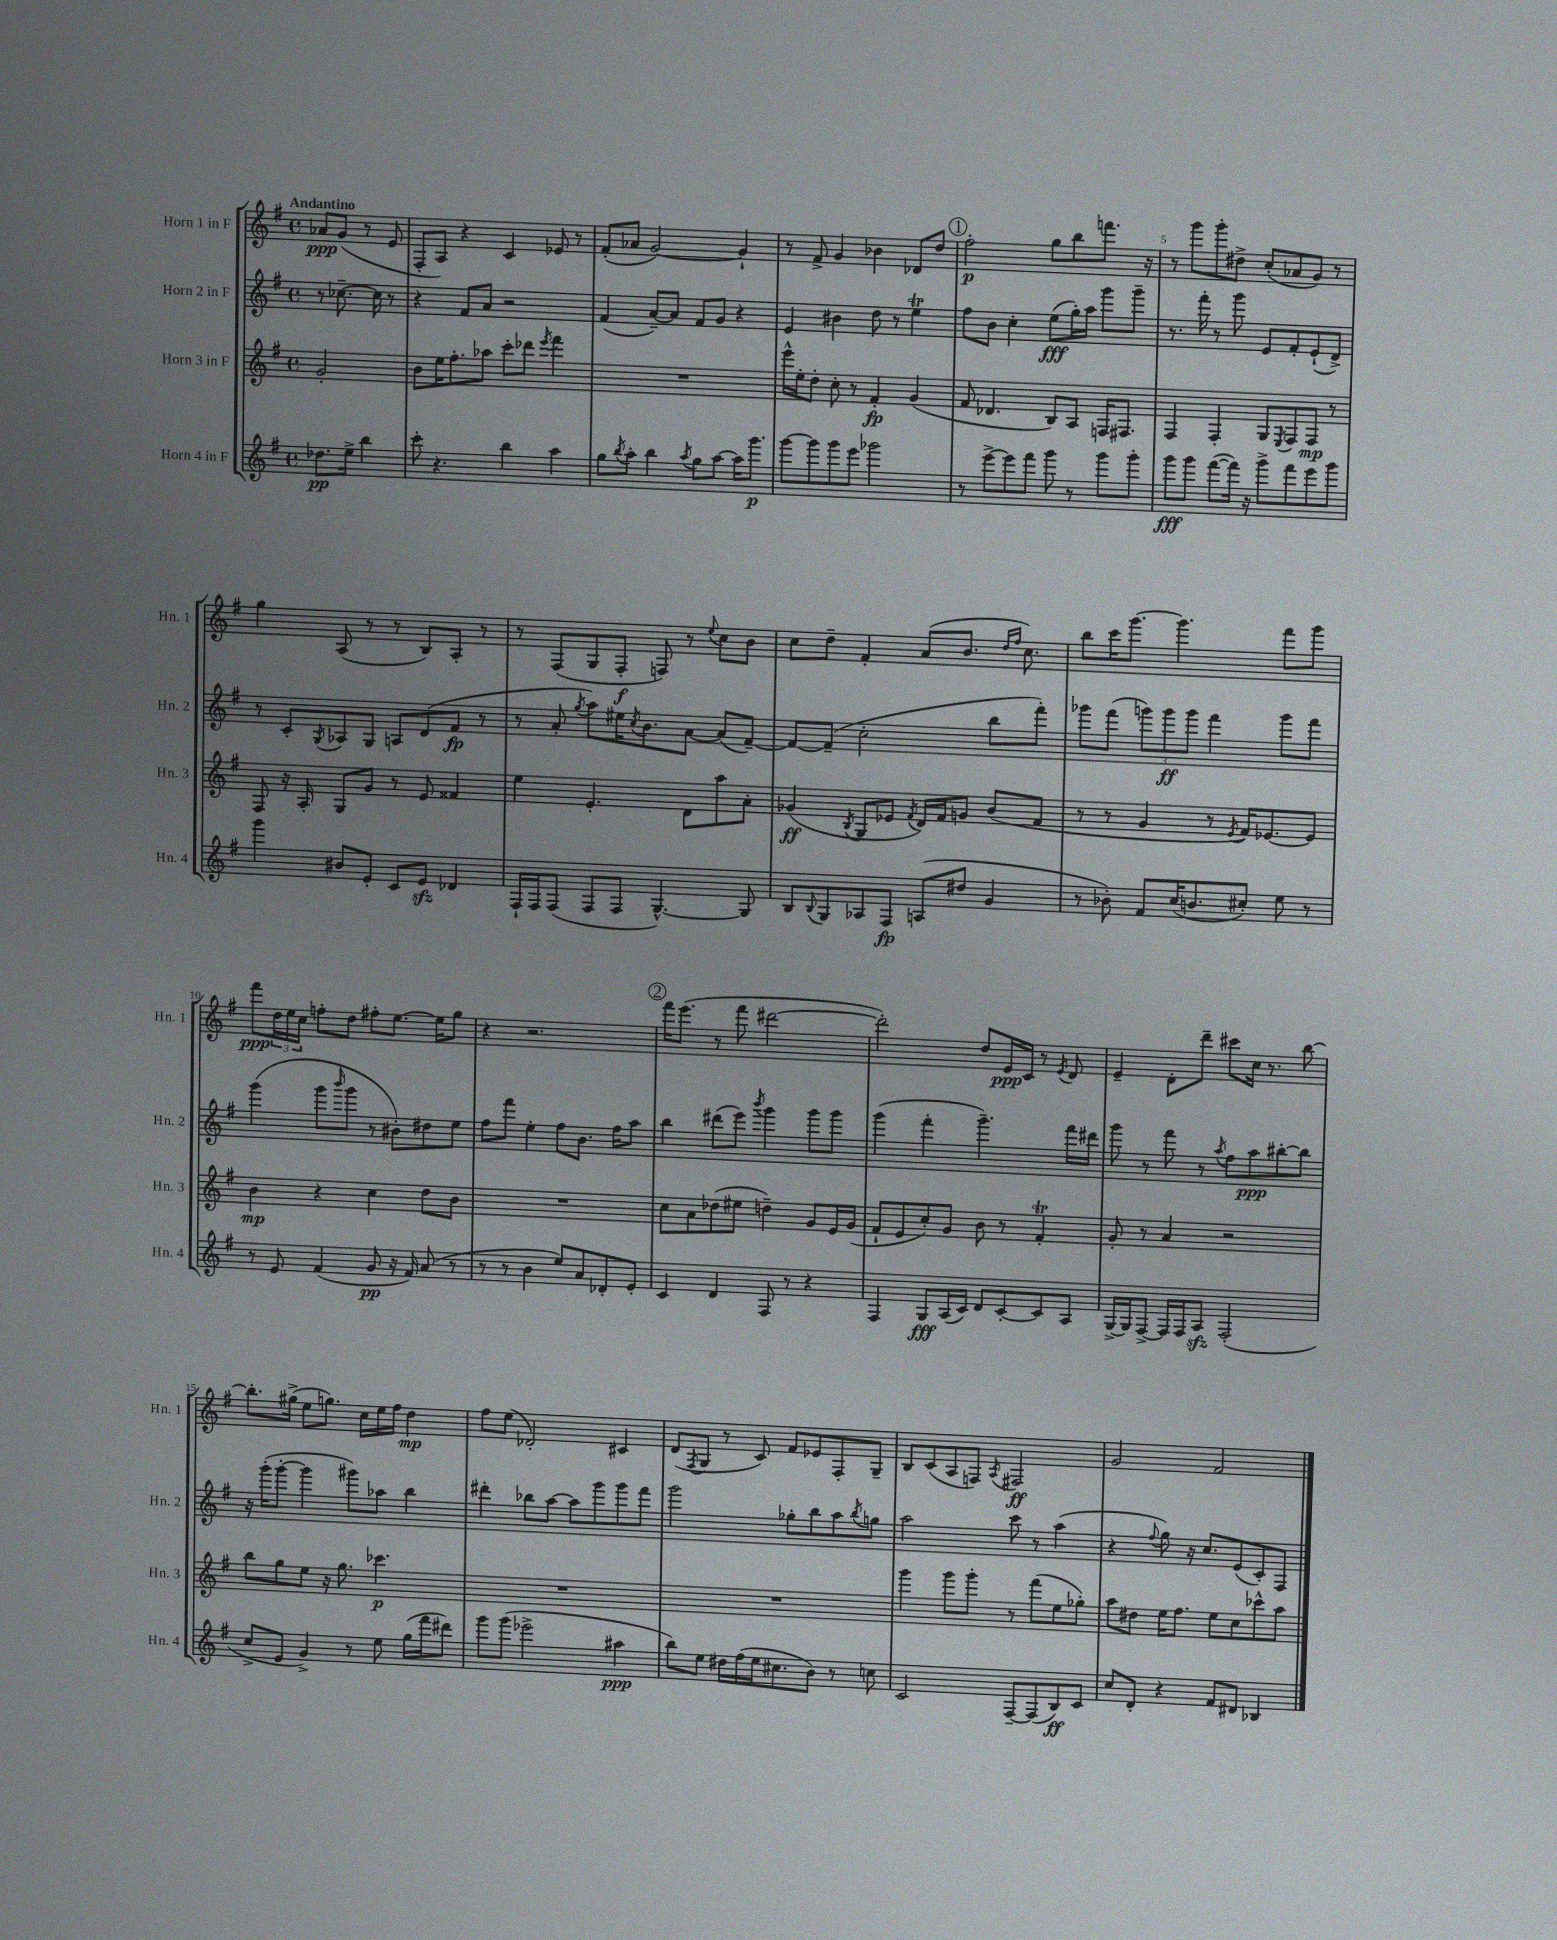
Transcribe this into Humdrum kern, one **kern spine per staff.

**kern	**dynam	**kern	**dynam	**kern	**dynam	**kern	**dynam
*part4	*part4	*part3	*part3	*part2	*part2	*part1	*part1
*staff4	*staff4	*staff3	*staff3	*staff2	*staff2	*staff1	*staff1
*I"Horn 4 in F	*	*I"Horn 3 in F	*	*I"Horn 2 in F	*	*I"Horn 1 in F	*
*I'Hn. 4	*	*I'Hn. 3	*	*I'Hn. 2	*	*I'Hn. 1	*
*clefG2	*	*clefG2	*	*clefG2	*	*clefG2	*
*k[f#]	*	*k[f#]	*	*k[f#]	*	*k[f#]	*
*M4/4	*	*M4/4	*	*M4/4	*	*M4/4	*
*met(c)	*	*met(c)	*	*met(c)	*	*met(c)	*
=	=	=	=	=	=	=	=
!	!	!	!	!	!	!LO:TX:a:B:t=Andantino	!
8.dd-X\L	pp	2g'/	.	8r	.	8a-X/L	ppp
.	.	.	.	[8.cc-X~\	.	(8g/J	.
16ee^\Jk	.	.	.	.	.	.	.
4bb\	.	.	.	.	.	8r	.
.	.	.	.	16cc-\]	.	.	.
.	.	.	.	8r	.	8e/	.
=1	=1	=1	=1	=1	=1	=1	=1
8ccc'\	.	8b\L	.	4r	.	8F#'/L	.
4.r	.	16ee\K	.	.	.	8A/J)	.
.	.	8.ff#'\	.	.	.	.	.
.	.	.	.	8f#/L	.	4r	.
.	.	8aa-X\J	.	8a/J	.	.	.
4bb\	.	8ccc'\L	.	2r	.	4c/	.
.	.	8ddd-X\J	.	.	.	.	.
.	.	8qeee/	.	.	.	.	.
4aa\	.	4fff#\	.	.	.	8e-X/	.
.	.	.	.	.	.	8r	.
=2	=2	=2	=2	=2	=2	=2	=2
8gg\L	.	1r	.	(4f#/	.	(8f#'/L	.
8qbb/	.	.	.	.	.	.	.
8aa'\J	.	.	.	.	.	8a-X/J	.
4bb\	.	.	.	[8a~/L)	.	[2g/)	.
.	.	.	.	8a/J]	.	.	.
8qaa/	.	.	.	.	.	.	.
8gg\L	.	.	.	8f#/L	.	.	.
[8aa\J	.	.	.	8g/J	.	.	.
16aa\KL]	.	.	.	4r	.	4g`/]	.
8.ggg\J	p	.	.	.	.	.	.
=3	=3	=3	=3	=3	=3	=3	=3
[8ggg\L	.	16eee^^\LL	.	4e/	.	8r	.
.	.	16ee'\J	.	.	.	.	.
8ggg\]	.	8dd'\J	.	.	.	8f#^/	.
8ggg\	.	8cc'\	.	4b#X\	.	4g/	.
8eee\J	.	8r	.	.	.	.	.
2ggg-X\	.	4f#'/	fp	8dd\	.	4b-X\	.
.	.	.	.	8r	.	.	.
.	.	(4g/	.	4eeT\	.	8d-X/L	.
.	.	.	.	.	.	8dd/J	.
!!LO:REH:place=s1:t=1
=4	=4	=4	=4	=4	=4	=4	=4
8r	.	8f#/	.	8ff#\L	.	2ff#'\	p
[8eee^\L	.	4.d-X/	.	8b\J	.	.	.
8eee\]	.	.	.	4cc'\	.	.	.
8fff#\J	.	.	.	.	.	.	.
8ggg\	.	8B/L)	.	(8ee\L	fff	8gg\L	.
8r	.	8A/J	.	16gg'\L)	.	8bb\	.
.	.	.	.	16aa\JJ	.	.	.
8ggg\L	.	16Fn/KL	.	8ggg\L	.	8.fffn\J	.
.	.	8.F#X/J	.	.	.	.	.
8ggg'\J	.	.	.	8ggg~\J	.	.	.
.	.	.	.	.	.	16r	.
=5	=5	=5	=5	=5	=5	=5	=5
8ggg\L	fff	4F#/	.	8.r	.	8r	.
8ggg\J	.	.	.	.	.	8ggg\L	.
.	.	.	.	16fff#'\	.	.	.
([8fff#\L	.	4F#'/	.	8r	.	8ggg'\	.
16fff#\Jk])	.	.	.	8ggg\	.	8dd#X^\J	.
16r	.	.	.	.	.	.	.
8ggg^\L	.	8G/L	.	8e/L	.	(8cc'/L	.
.	.	8qE/	.	.	.	.	.
8fff#\	.	8F#/	.	8f#'/	.	8a-X/	.
8eee\	.	8F#/J	mp	(8e`/	.	8g/J)	.
8ggg\J	.	8r	.	8d^/J)	.	8r	.
!!LO:LB:g=z
=6	=6	=6	=6	=6	=6	=6	=6
4ggg\	.	8F#/	.	8r	.	4gg\	.
.	.	16r	.	8c'/L	.	.	.
.	.	16A'/	.	.	.	.	.
.	.	.	.	8qG/	.	.	.
8b#X/L	.	8G/L	.	8A-X/	.	(8A/	.
8e'/J	.	8g/J	.	8G/J	.	8r	.
8c/L	.	8r	.	8An/L	.	8r	.
8ezz/J	.	8e/	.	(8d/	.	8B/L)	.
4d-X/	.	4f##X/	.	8f#/J	fp	8A'/J	.
.	.	.	.	8r	.	8r	.
=7	=7	=7	=7	=7	=7	=7	=7
16F#`/LL	.	4ee\	.	8r	.	8r	.
16F#/J	.	.	.	.	.	.	.
(8F#/J	.	.	.	8a'/	.	(8F#/L	.
.	.	.	.	8qgg/	.	.	.
8F#/L	.	4.e'/	.	8aa\L)	.	8G/	.
8F#/J	.	.	.	16ee#X\K	.	8F#'/J	f
.	.	.	.	8qcc/	.	.	.
.	.	.	.	8.b\	.	.	.
[4.G^^/)	.	.	.	.	.	8Fn/)	.
.	.	8d\L	.	[8a\J	.	8r	.
.	.	.	.	.	.	8qqee/	.
.	.	8aa\	.	(8a/L]	.	8cc\L	.
8G/]	.	8a'\J	.	[8f#~/J)	.	8b\J	.
=8	=8	=8	=8	=8	=8	=8	=8
8B/L	.	(4g-X/	ff	8f#/L_	.	8cc\L	.
8qqB/	.	.	.	.	.	.	.
8G/	.	.	.	(8f#~/J]	.	8dd~\J	.
.	.	8qB/	.	.	.	.	.
8A-X/	.	8G/L	.	2cc'\	.	4f#'/	.
8F#/J	fp	8e-X/J	.	.	.	.	.
.	.	8qf#/	.	.	.	.	.
(8An/L	.	16d/LL)	.	.	.	(8a/L	.
.	.	16f#/J	.	.	.	.	.
8dd#X/J	.	8gn/J	.	.	.	8.b/J	.
4g/	.	(8b/L	.	8bb\L	.	.	.
.	.	.	.	.	.	16qqdd/LL	.
.	.	.	.	.	.	16qqff#/JJ	.
.	.	.	.	.	.	8.cc\)	.
.	.	8f#/J	.	8fff#'\J)	.	.	.
=9	=9	=9	=9	=9	=9	=9	=9
8r	.	8r	.	8ggg-X\L	.	8bb\L	.
8b-X'\)	.	8r	.	(8fff#\J	.	16ccc\K	.
.	.	.	.	.	.	[8.ggg\J	.
8f#/L	.	4g/	.	12gggn\L)	.	.	.
.	.	.	.	12ggg\	ff	.	.
(16cc/K	.	.	.	.	.	4.ggg\]	.
.	.	.	.	12ggg\J	.	.	.
8.bn/	.	.	.	.	.	.	.
.	.	8r	.	4fff#\	.	.	.
.	.	8qe/	.	.	.	.	.
8cc#X'/J)	.	16f#/KL)	.	.	.	.	.
.	.	[8.e-X/	.	.	.	.	.
8ee\	.	.	.	8ggg\L	.	8fff#\L	.
8r	.	8e-/J]	.	8fff#\J	.	8ggg\J	.
!!LO:LB:g=z
=10	=10	=10	=10	=10	=10	=10	=10
8r	.	4b\	mp	(4ggg\	.	8fff#\L	ppp
8e/	.	.	.	.	.	24dd\L	.
.	.	.	.	.	.	24ee\	.
.	.	.	.	.	.	24cc\JJ	.
(4f#/	.	4r	.	8ggg\L	.	8ffn'\L	.
.	.	.	.	16qqbbb/	.	.	.
.	.	.	.	8ggg\J	.	8dd\J	.
8g/	pp	4cc\	.	8r	.	8ff#X'\L	.
16r	.	.	.	8b#X'\L)	.	[8.ee\J	.
16f#/)	.	.	.	.	.	.	.
(8a/	.	8dd\L	.	8dd#X\	.	.	.
.	.	.	.	.	.	16ee\KL]	.
8r	.	8b\J	.	8ee\J	.	8gg\J	.
=11	=11	=11	=11	=11	=11	=11	=11
8r	.	1r	.	8ff#\L	.	4r	.
8r	.	.	.	8fff#\J	.	.	.
4b\	.	.	.	4ee'\	.	2.r	.
8ee/L)	.	.	.	8ff#\L	.	.	.
8a/	.	.	.	8.b\J	.	.	.
8d-X'/	.	.	.	.	.	.	.
.	.	.	.	16ff#\KL	.	.	.
8e'/J	.	.	.	8aa\J	.	.	.
!!LO:REH:place=s1:t=2
=12	=12	=12	=12	=12	=12	=12	=12
4c/	.	8cc\L	.	4bb\	.	16fff#\KL	.
.	.	.	.	.	.	(8.eee\J	.
.	.	8a\	.	.	.	.	.
4d/	.	(8dd-X\	.	(8ddd#X\L	.	8r	.
.	.	8ee#X\J	.	8eee\J)	.	8fff#\	.
.	.	.	.	8qbbb/	.	.	.
8F#/	.	4ddn~\)	.	4ggg\	.	[2ddd#X\	.
8r	.	.	.	.	.	.	.
4r	.	8g/L	.	8ggg\L	.	.	.
.	.	16e/L	.	8ggg\J	.	.	.
.	.	(16g/JJ	.	.	.	.	.
=13	=13	=13	=13	=13	=13	=13	=13
4F#/	.	8f#`/L	.	(4ggg\	.	2ddd#'\])	.
.	.	8e/	.	.	.	.	.
8G/L	fff	8cc'/)	.	4fff#'\	.	.	.
(16A/L	.	8g/J	.	.	.	.	.
16c/JJ)	.	.	.	.	.	.	.
8d/L	.	8b\	.	4.ggg~\)	.	8dd/L	.
[8c'/	.	8r	.	.	.	16e/L	ppp
.	.	.	.	.	.	16c/JJ	.
8c/]	.	4f#t'/	.	.	.	8r	.
.	.	.	.	.	.	8qe/	.
8A/J	.	.	.	16fff#\LL	.	8d/	.
.	.	.	.	16ddd#X\JJ	.	.	.
=14	=14	=14	=14	=14	=14	=14	=14
[16G^/LL	.	8g'/	.	8ggg\	.	4e~/	.
16G/J]	.	.	.	.	.	.	.
[8F#^/J	.	8r	.	8r	.	.	.
16F#/LL]	.	4a/	.	8fff#\	.	8d'\L	.
16F#/J	.	.	.	.	.	.	.
8Azz/J	.	.	.	8r	.	8ddd~\J	.
.	.	.	.	8qaa/	.	.	.
(2F#'/	.	2r	.	8ff#\L	.	8ccc#X\L	.
.	.	.	.	8aa\	ppp	16cc\Jk	.
.	.	.	.	.	.	8.r	.
.	.	.	.	[8bb#X'\	.	.	.
.	.	.	.	8bb#\J]	.	[8bb\	.
!!LO:LB:g=z
=15	=15	=15	=15	=15	=15	=15	=15
8cc^/L	.	8bb\L	.	16r	.	8.bb'\L]	.
.	.	.	.	(16ggg'\KL	.	.	.
8e/J	.	8gg\	.	[8ggg'\J	.	.	.
.	.	.	.	.	.	(16gg#X^\Jk	.
4g^/)	.	8ee\J	.	4ggg\]	.	8ee\L	.
.	.	16r	.	.	.	8.ggn\J)	.
.	.	8.gg\	.	.	.	.	.
8r	.	.	.	8ggg#X\L)	.	.	.
.	.	.	.	.	.	16cc\LL	.
8ee\	.	4.ccc-X\	p	8aa-X\J	.	16ee\	.
.	.	.	.	.	.	16ff#\JJ	.
(16gg\LL	.	.	.	4bb\	.	4dd\	mp
16fff#\J	.	.	.	.	.	.	.
8ddd#X\J)	.	.	.	.	.	.	.
=16	=16	=16	=16	=16	=16	=16	=16
8ggg\L	.	1r	.	4ddd#X'\	.	8ff#\L	.
(8ggg\J	.	.	.	.	.	(8ee\J	.
2eee-X^\	.	.	.	8bb-X\L	.	2d-X'/)	.
.	.	.	.	[8aa\J	.	.	.
.	.	.	.	8aa\L]	.	.	.
.	.	.	.	8ggg\	.	.	.
4aa#X\	ppp	.	.	8ggg\	.	4c#X/	.
.	.	.	.	8fff#\J	.	.	.
=17	=17	=17	=17	=17	=17	=17	=17
8bb\L)	.	1r	.	2ggg\	.	(8d/L	.
.	.	.	.	.	.	8qF#/	.
8ee\J	.	.	.	.	.	8G/J	.
16dd#X\LL	.	.	.	.	.	8r	.
(16ff#\	.	.	.	.	.	.	.
16ee\J	.	.	.	.	.	8c/)	.
8.cc#X\	.	.	.	.	.	.	.
.	.	.	.	8gg-X'\L	.	8f#/L	.
8b\J)	.	.	.	8bb\	.	8e-X/	.
8r	.	.	.	8aa\	.	8F#'/	.
.	.	.	.	8qbb/	.	.	.
8ccn\	.	.	.	8ggn\J	.	8G~/J	.
=18	=18	=18	=18	=18	=18	=18	=18
2c/	.	4ggg\	.	2aa\	.	8B/L	.
.	.	.	.	.	.	(8c/	.
.	.	8ggg\L	.	.	.	8A/	.
.	.	8ggg'\J	.	.	.	8Fn/J)	.
.	.	.	.	.	.	8qA/	.
[8F#~/L	.	8r	.	8ccc\	.	2F#X/	ff
(8F#/]	.	(8fff#\L	.	8r	.	.	.
8B/)	ff	8ee\	.	(4aa\	.	.	.
8c/J	.	8gg-X'\J)	.	.	.	.	.
=19	=19	=19	=19	=19	=19	=19	=19
8cc/L	.	8aa\L	.	4r	.	2g/	.
8d'/J	.	8dd#X\J	.	.	.	.	.
.	.	.	.	8qqff#/	.	.	.
4r	.	16ee\KL	.	8gg\)	.	.	.
.	.	8.ff#\J	.	.	.	.	.
.	.	.	.	16r	.	.	.
.	.	.	.	8.cc/L	.	.	.
8f#/L	.	8ee\L	.	.	.	2f#/	.
8d#X/J	.	8cc\	.	(8e/	.	.	.
4B-X/	.	8ccc-X^^\	.	8c'/)	.	.	.
.	.	8aa\J	.	8F#/J	.	.	.
==	==	==	==	==	==	==	==
*-	*-	*-	*-	*-	*-	*-	*-
